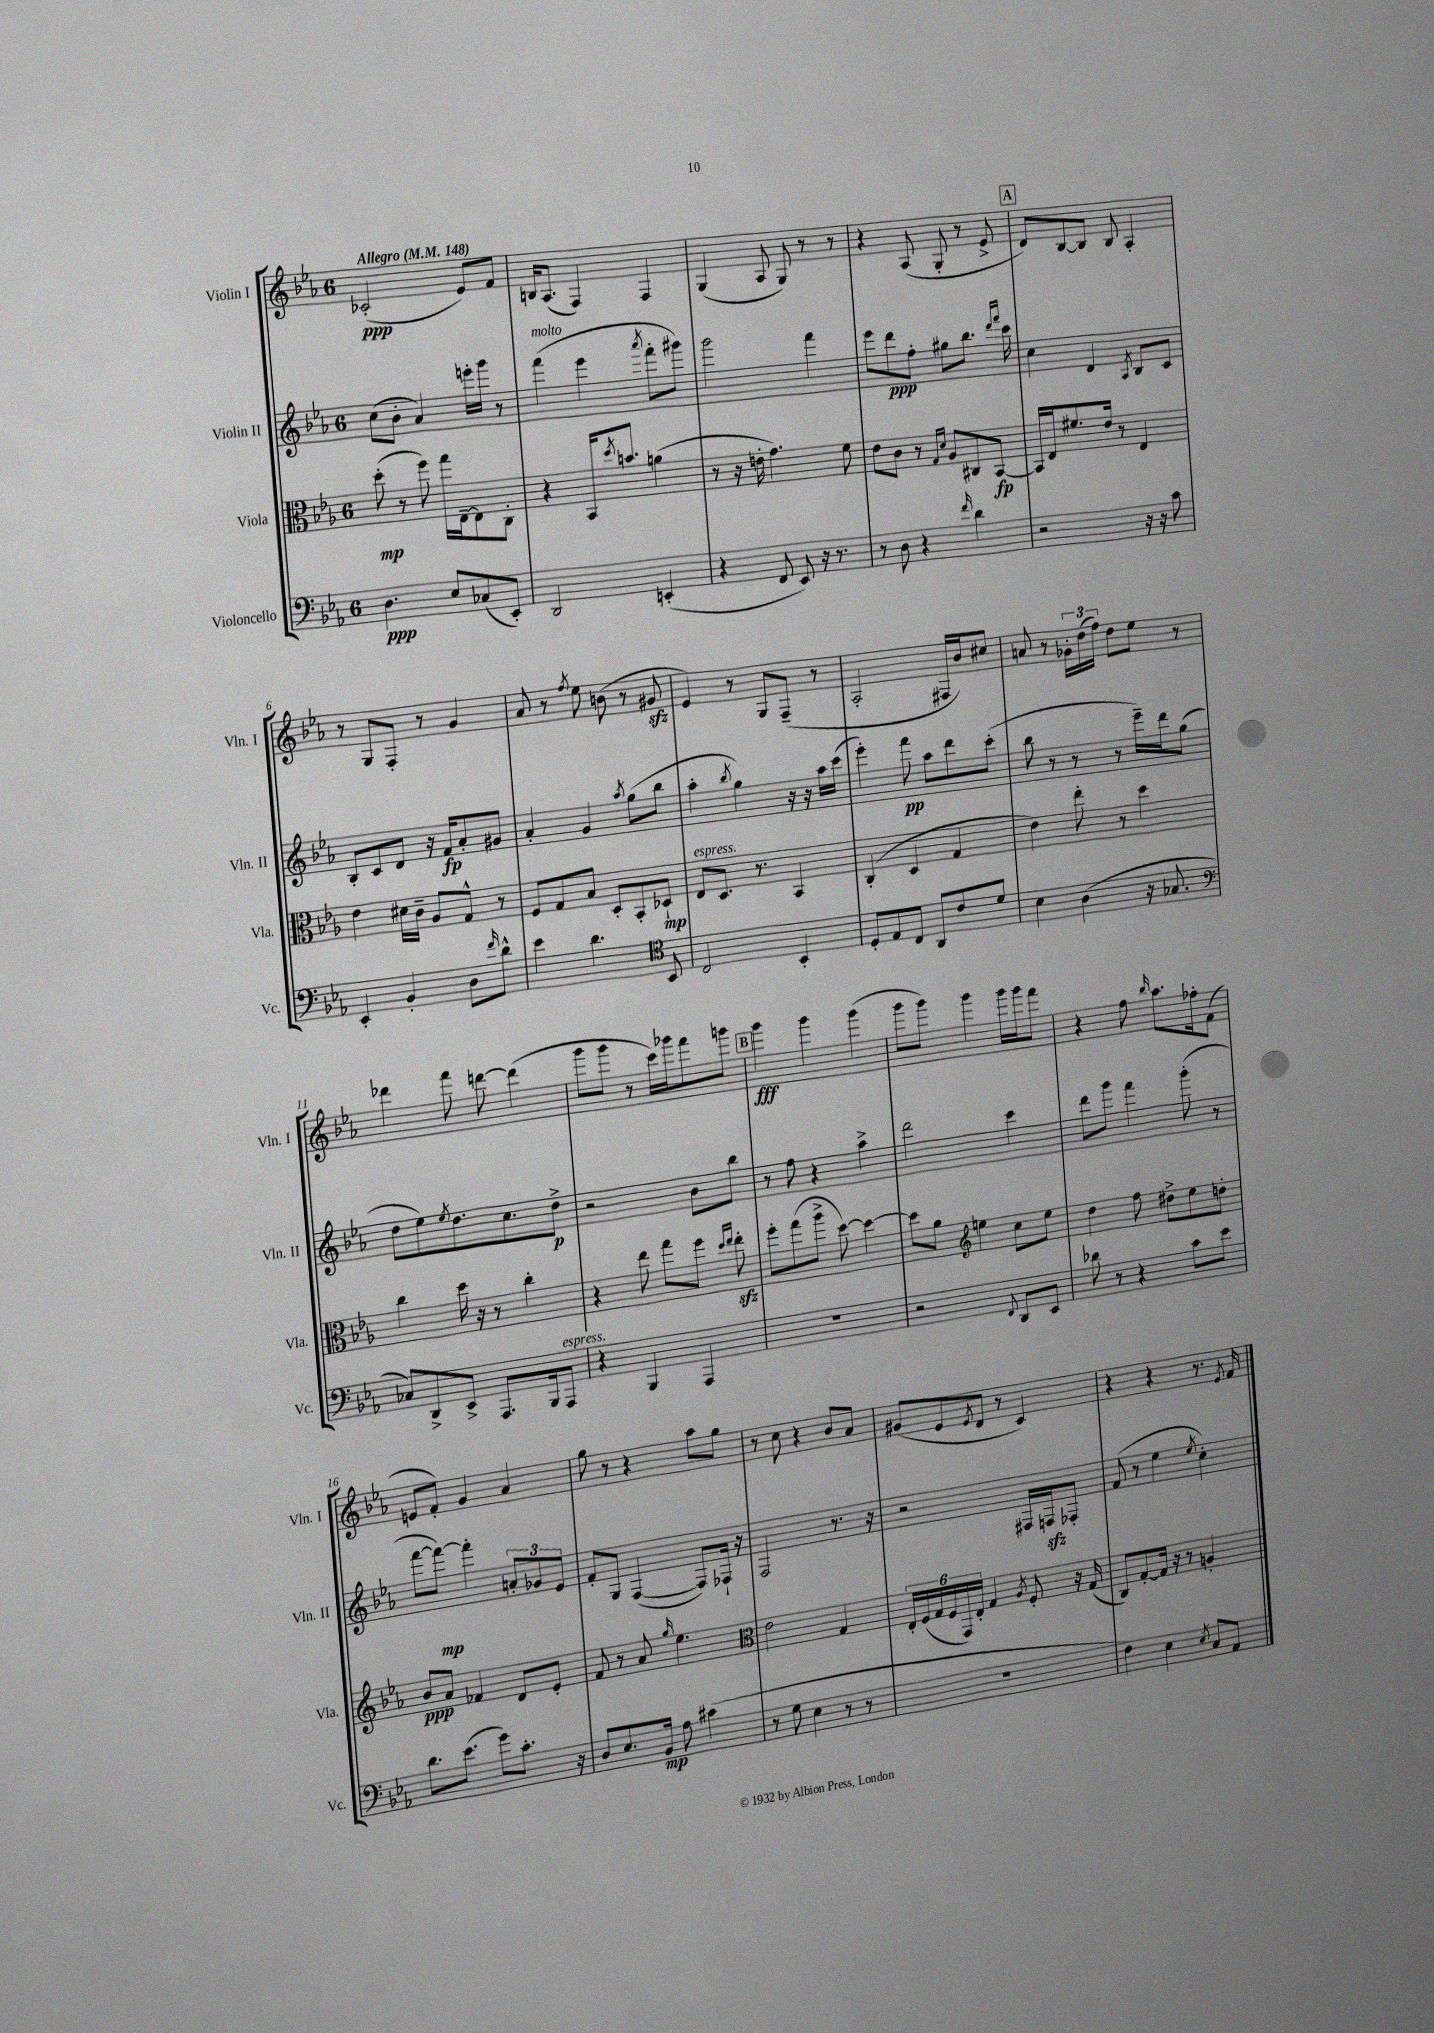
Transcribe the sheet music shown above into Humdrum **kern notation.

**kern	**kern	**kern	**kern
*staff4	*staff3	*staff2	*staff1
*clefF4	*clefC3	*clefG2	*clefG2
*k[b-e-a-]	*k[b-e-a-]	*k[b-e-a-]	*k[b-e-a-]
*M6/8	*M6/8	*M6/8	*M6/8
*MM148	*MM148	*MM148	*MM148
4.D	(8dd'	(8cc	(2c-'
.	8r	8b-'	.
.	8ff)	4a-)	.
8E-	16gg	.	.
.	[16E-~	.	.
(8C-	8E-]	16eee'	8e-)
.	.	16ggg	.
8EE-')	8C'	8r	8f
=	=	=	=
2DD	4r	(4fff	16B
.	.	.	(8.A-
.	16BB-	4eee-	4F)
.	8qdd	.	.
.	8.b	.	.
.	.	8qaaa-	.
(4EE'	(4a	8fff'	4F
.	.	8ggg#)	.
=	=	=	=
4r	8r	2ggg	(4G
.	16r	.	.
.	16e'	.	.
8FF	4.g)	.	8A-
8EE-)	.	.	8G)
16r	.	4fff	8r
8.r	.	.	.
.	8f	.	8r
=	=	=	=
8r	8e-	8eee-	4r
8D	8c	8ddd	.
4r	8r	8ff'	(8A-
.	16qqG	.	.
.	16qqd	.	.
.	8A-	8gg#	8G'
16qqf	.	.	.
4d	8C#	8.bb-	8r
.	[8BB-	.	8e-^
.	.	16qqddd	.
.	.	16qqfff	.
.	.	16ccc	.
=	=	=	=
2r	16BB-]	4cc	8d)
.	16E-	.	.
.	8.f#	.	[8B-
.	.	4d	8B-]
.	16e-	.	.
.	8r	.	8B-
.	.	8qA-	.
16r	4E-	8B-	4A-'
16r	.	.	.
8c	.	8c	.
=	=	=	=
4EE-'	4e-	8B-'	8r
.	.	8c	8G
4BB-'	16d#	8d	8F'
.	16c~	.	.
.	8A-	16r	8r
.	.	16f	.
8D	8G^^	8a-'	4g
16qqf	.	.	.
8d^^	8r	8g#	.
=	=	=	=
4e-	8F	4a-'	8a-
.	8G	.	8r
.	.	.	8qff
4.d	8B-	4g	8ee-
.	8D'	.	(8b
.	.	8qaa-	.
.	8BB-'	(8gg	8r
*clefC4	*	*	*
8BB-	8D-`	8bb-	8g#
=	=	=	=
2C	8E-	4aa-'	4e-)
.	8.D	.	.
.	.	8qbb-	.
.	.	4gg)	8r
.	8.r	.	.
.	.	.	8G
4BB-'	4BB-	16r	(8F~
.	.	16r	.
.	.	16aa-	8r
.	.	(16ccc	.
=	=	=	=
8D'	(4C'	4eee-')	2A-'
8E-	.	.	.
8C	4D	8fff	.
8AA-	.	8aa-	.
8c	4G	8ddd	16F#
.	.	.	16b-)
8d	.	(8ccc'	8cc#
=	=	=	=
4B-	4e-)	8bb-	8a
.	.	8r	8r
(4A-	8ee-'	8r	24g-'
.	.	.	(24dd
.	.	.	24ff)
.	8r	8r	8dd
16r	4dd	16eee-~)	8ee-
8.G-	.	16ddd	.
.	.	(8gg	8r
=	=	=	=
*clefF4	*	*	*
8C-)	4cc	8dd	4ddd-
8DD^	.	8ee-)	.
.	.	8qee-	.
8EE-^	16dd	8.dd	8fff
.	16r	.	.
8.AAA-	8r	.	[8ddd
.	.	8.cc	.
.	4cc'	.	(4ddd]
16BBB-	.	.	.
8AAA-	.	8dd^	.
=	=	=	=
4r	4r	2r	8ggg
.	.	.	8ggg
4BBB-	8ee-	.	8r
.	8gg	.	16ccc)
.	.	.	16ggg-
4AAA-	8ff	8b-	8fff
.	16qqdd	.	.
.	16qqee-	.	.
.	8ee-'	8bb-	8ggg
=	=	=	=
2.r	8ff'	8r	4ggg
.	(8gg	8ff	.
.	8aa-^	4r	4ggg
.	[8dd)	.	.
.	4dd_	4aa-^	(4ggg
=	=	=	=
2r	8dd]	2ddd	8ggg
.	8a-	.	8ggg)
*	*clefG2	*	*
.	4ee	.	4ggg
8qqFF	.	.	.
8DD	8cc	4ccc	16ggg
.	.	.	16ggg
8EE-	8ee	.	8fff
=	=	=	=
8d-	4dd	8ddd	4r
8r	.	8ggg	.
4r	8ff	4fff	8ff
.	.	.	16qqbb-
.	8dd#^	.	8.aa-
8c	8ee-	(8ggg'	.
.	.	.	16ff-'
8e-	8dd'	8r	(8f
=	=	=	=
8.d	8b-	[8fff	8e
.	8a-	8fff_)	8f')
(8.e-	.	.	.
.	4f-	4fff']	4g
8g)	.	.	.
8.c'	8d	12a'	4a-
.	.	12g-	.
.	8e-'	.	.
.	.	12e-	.
16r	.	.	.
=	=	=	=
8D	8f	8f'	8gg
8.E-	8r	8G	8r
.	8a-	([4F	4r
16BB-	.	.	.
.	16qqgg	.	.
8A-	4.ee-	.	.
(4c#	.	8F])	8aa-
.	.	16F-`	8gg
.	.	16r	.
=	=	=	=
*	*clefC3	*	*
8r	2e-	2F	8r
8G	.	.	8cc
4E-	.	.	4r
8r	4G	8.r	8b-
8r	.	.	8a-
.	.	16r	.
=	=	=	=
2.r	24E-'	2r	(8g#
.	(24F	.	.
.	24G	.	.
.	24F	.	8e-
.	24GG)	.	.
.	24E-'	.	.
.	.	.	8qe-
.	4G	.	8d
.	.	.	8r
.	8qA-	.	.
.	8F'	16F#	4c)
.	.	16F	.
.	16r	8F-'	.
.	(16G	.	.
=	=	=	=
4F)	8C)	(8f	4r
.	[8G'	8r	.
4E-	16G]	4ee-	4r
.	16r	.	.
.	8r	.	.
8qE-	.	8qee-	.
8C	4A'	4cc')	8.r
8AA-	.	.	.
.	.	.	8qe-
.	.	.	16f
==	==	==	==
*-	*-	*-	*-
